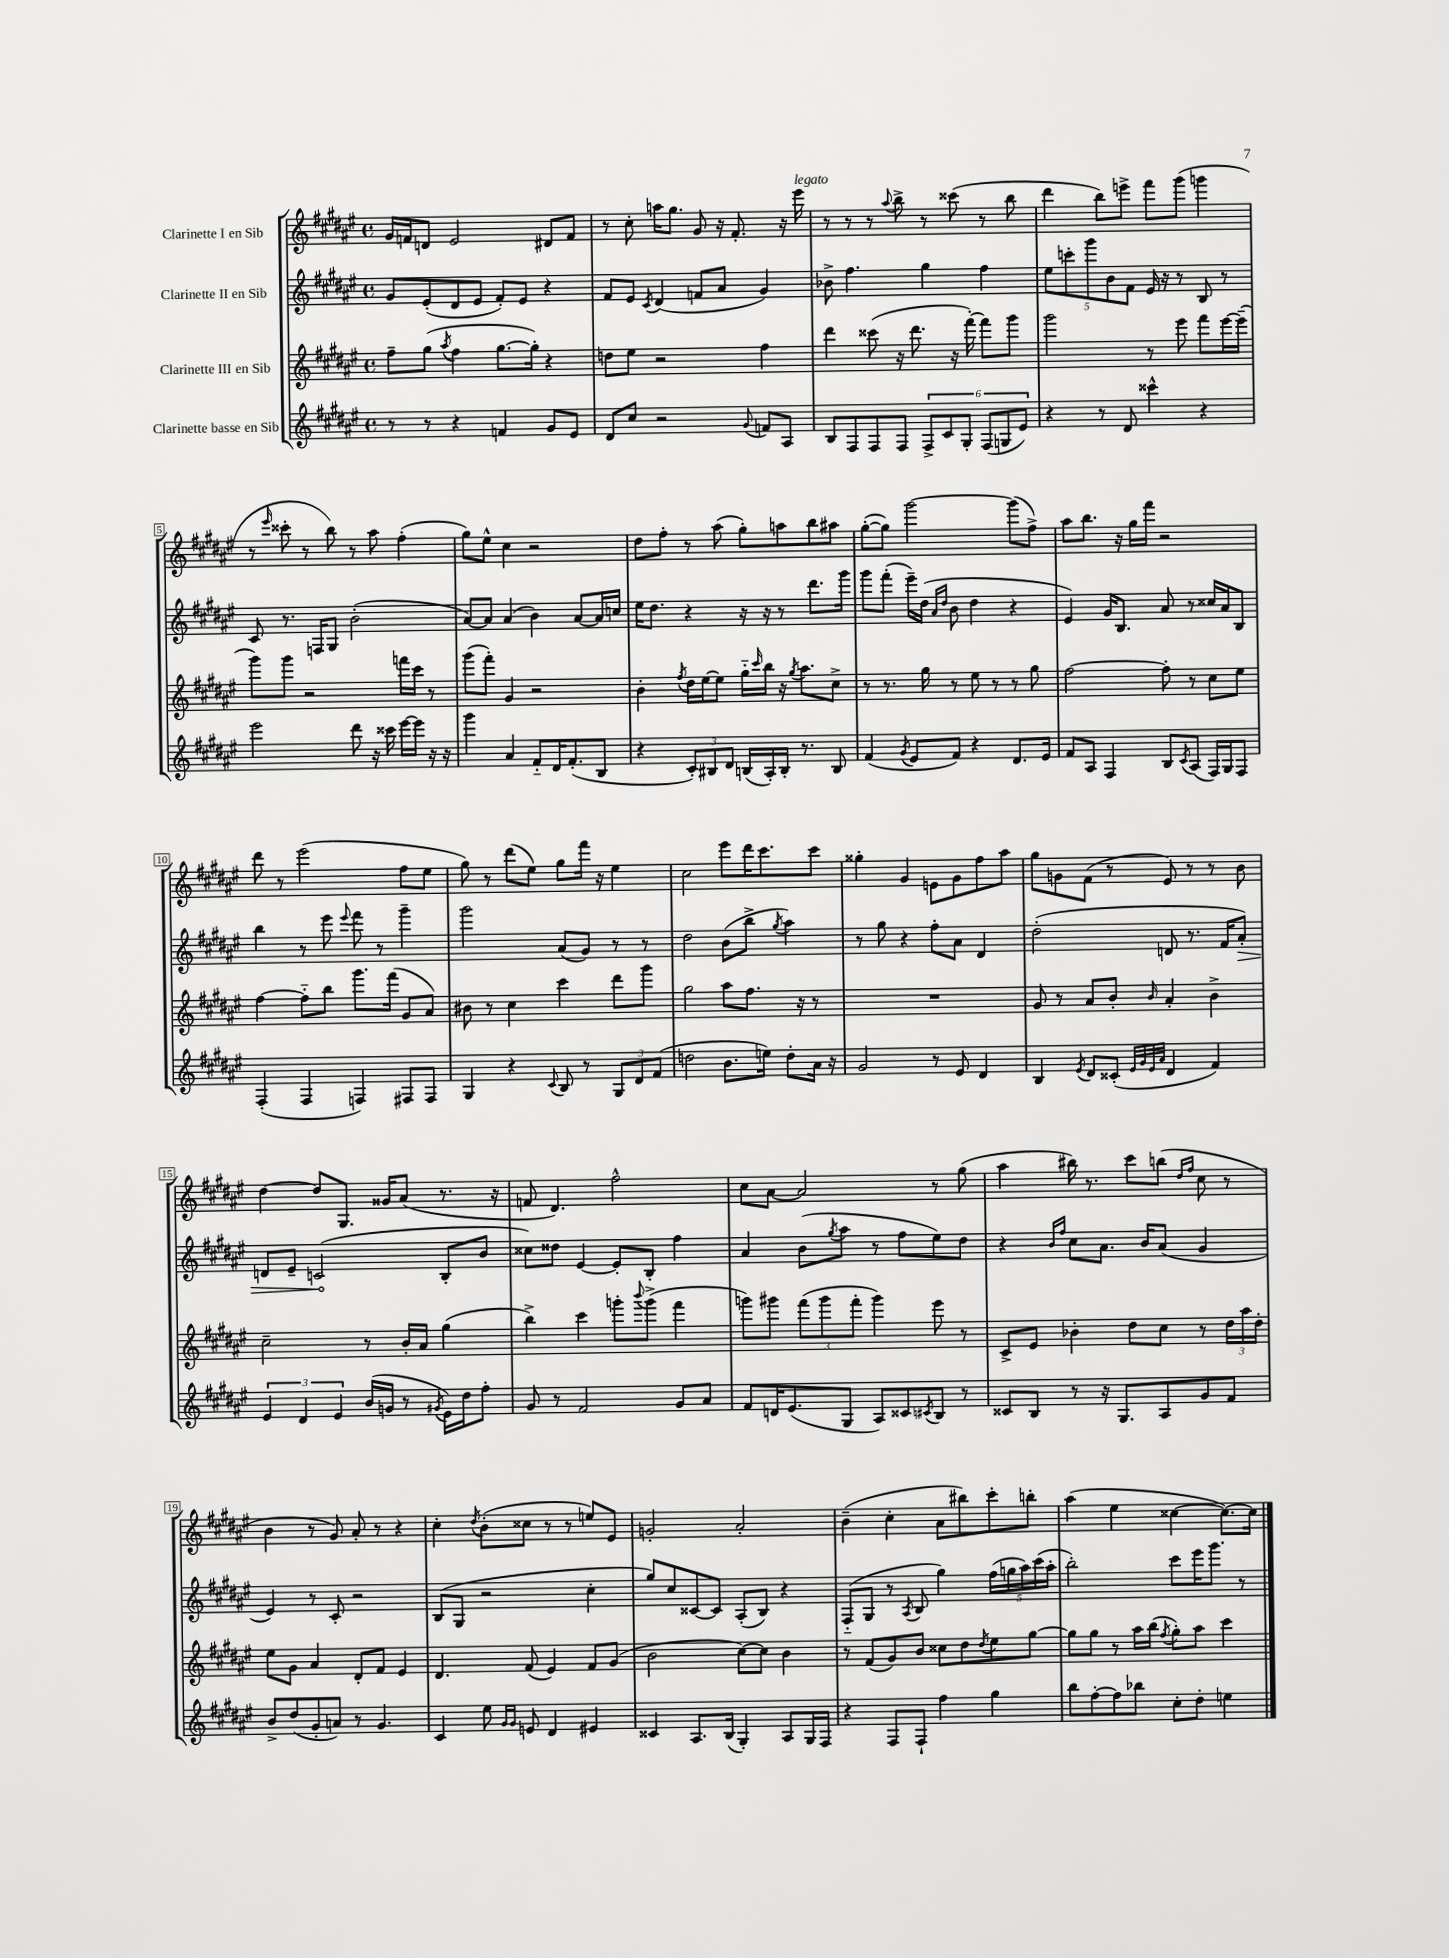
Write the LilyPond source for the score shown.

<<
\new StaffGroup <<
\new Staff = "s0" \with { instrumentName = "Clarinette I en Sib" } {
    \clef treble \key fis \major \defaultTimeSignature \time 4/4
    gis'16 f'16 d'8 eis'2 dis'8 f'8 |
    r8 cis''8-. a''16 gis''8. gis'8 r16 fis'8.-. r16 eis'''16^\markup { \italic "legato" } |
    r8 r8 r8 \appoggiatura { ais''8 } b''8-> r8 cisis'''8( r8 b''8 |
    dis'''4 b''8) e'''8-> fis'''8 gis'''8( g'''4 |
    r8 \grace { eis'''16 } cisis'''8-. r8 b''8) r8 ais''8 fis''4-.( |
    gis''8) eis''8-^ cis''4 r2 |
    dis''8 fis''8-. r8 ais''8( gis''8-.) a''8 b''8 ais''8 |
    gis''8~-.( gis''8) gis'''2~ gis'''8( fis''8->) |
    ais''8 b''8. r16 gis''16 fis'''16 r2 |
    dis'''8 r8 eis'''2( fis''8 eis''8 |
    gis''8) r8 dis'''8( eis''8) gis''8 fis'''16 r16 eis''4 |
    cis''2 eis'''8 dis'''16 cis'''8. cis'''8 |
    gisis''4-. gis'4 e'8 gis'8 fis''8 ais''8 |
    gis''8 g'8 fis'8( r8 eis'8) r8 r8 b'8 |
    dis''4~ dis''8 gis8. gisis'16 ais'8( r8. r16 |
    f'8 dis'4.) fis''2-^ |
    cis''8 ais'8~ ais'2 r8 gis''8( |
    ais''4 bis''16) r8. cis'''8 b''8( \grace { dis''16 fis''16 } cis''8 r8 |
    b'4 r8 gis'8) ais'8-. r8 r4 |
    cis''4-. \acciaccatura { dis''8 } b'8-.( cisis''8 r8 r8 e''8) eis'8 |
    g'2-. ais'2-. |
    b'4--( cis''4-. ais'8 bis''8) cis'''8-. b''8-. |
    ais''4( eis''4 cisis''4~ cisis''8.~) cisis''16 \bar "|." |
}
\new Staff = "s1" \with { instrumentName = "Clarinette II en Sib" } {
    \clef treble \key fis \major \defaultTimeSignature \time 4/4
    gis'8 eis'8-.( dis'8 eis'8 fis'8-.) eis'8 r4 |
    fis'8 eis'8 \acciaccatura { cis'8 } dis'4( f'8 ais'8 gis'4) |
    bes'8-> fis''4. gis''4 fis''4 |
    \tuplet 5/4 { eis''8 c'''8-. gis'''8 b'8 fis'8 } eis'16 r16 r8 b8 r8 |
    cis'8 r8. f16 gis8 b'2-.( |
    ais'8~) ais'8 ais'4( b'4) ais'8~ ais'16 c''16 |
    eis''16 dis''8. r4 r16 r16 r8 dis'''8. gis'''16 |
    gis'''8 fis'''8-.( eis'''16--) dis''16( \grace { ais'16 dis''16 } b'8 dis''4 r4 |
    eis'4) gis'16 b8. ais'8 r8 cisis''16 ais'16 b8 |
    b''4 r8 eis'''8 \appoggiatura { eis'''8 } fis'''8 r8 gis'''4-- |
    gis'''2 ais'8( gis'8) r8 r8 |
    dis''2 b'8( b''8-> \acciaccatura { gis''8 } ais''4) |
    r8 gis''8 r4 fis''8-. ais'8 dis'4 |
    dis''2-.( d'8 r8. fis'16 \once \override Hairpin.circled-tip = ##t ais'8-.\>) |
    d'8 eis'8-- c'2\!( b8-. b'8 |
    cisis''8) disis''8 eis'4~ eis'8-. b8-. fis''4 |
    ais'4 b'8( \acciaccatura { gis''8 } ais''8 r8 fis''8 eis''8) dis''8 |
    r4 \grace { b'16 fis''16 } cis''8 ais'8. b'16 ais'8( gis'4 |
    eis'4) r8 cis'8-. r2 |
    b8( gis8 r2 cis''4-. |
    gis''8) cis''8 cisis'8~ cisis'8 ais8-.( b8) r4 |
    fis8-_( gis8 r8 \acciaccatura { ais8 } b8 gis''4) \tuplet 5/4 { fis''16( g''16 ais''16) cis'''16( ais''16-. } |
    b''2-.) cis'''8 eis'''16 gis'''8. r8 \bar "|." |
}
\new Staff = "s2" \with { instrumentName = "Clarinette III en Sib" } {
    \clef treble \key fis \major \defaultTimeSignature \time 4/4
    fis''8-- gis''8( \acciaccatura { ais''8 } fis''4 gis''8.~ gis''16-.) r4 |
    d''8 eis''8 r2 fis''4 |
    dis'''4 cisis'''8( r16 dis'''8. r16 fis'''16~-.) fis'''8 gis'''8 |
    gis'''2 r8 eis'''8 fis'''8 eis'''16~ eis'''16--( |
    gis'''8) gis'''8 r2 f'''16 cis'''16 r8 |
    gis'''8( fis'''8-.) gis'4 r2 |
    b'4-. \acciaccatura { fis''8 } dis''16 eis''16~ eis''8 gis''16-_ \grace { cis'''16 } b''16 r16 \acciaccatura { gis''8 } ais''8. cis''8-> |
    r8 r8. gis''16 r8 eis''8 r8 r8 gis''8 |
    fis''2~ fis''8-. r8 cis''8 eis''8 |
    fis''4~ fis''8-_ b''8 gis'''8. fis'''16( gis'8 ais'8) |
    bis'8 r8 cis''4 cis'''4 dis'''8 gis'''8 |
    gis''2 ais''8 fis''8. r16 r8 |
    R1 |
    gis'8 r8 ais'8 b'8-. \grace { b'16 } ais'4-. b'4-> |
    cis''2-- r8 b'16-. ais'16 gis''4( |
    b''4->) cis'''4 g'''8-. \appoggiatura { b'''8 } g'''8->( fis'''4 |
    g'''8) gis'''8 \tuplet 3/2 { fis'''8( gis'''8 fis'''8-. } gis'''4) eis'''8 r8 |
    cis'8-> eis'8 bes'4-. dis''8 cis''8 r8 \tuplet 3/2 { dis''16 ais''16 dis''16-. } |
    eis''8 gis'8 ais'4 dis'8-. fis'8 eis'4 |
    dis'4. fis'8( eis'4) fis'8 gis'8( |
    b'2 cis''8~) cis''8 b'4 |
    r8 fis'8( gis'8) b'8 cisis''8 dis''8 \acciaccatura { dis''8 } eis''8 gis''8~ |
    gis''8 gis''8 r8 ais''16 b''16( \acciaccatura { fis''8 } gis''8-.) ais''8 cis'''4 \bar "|." |
}
\new Staff = "s3" \with { instrumentName = "Clarinette basse en Sib" } {
    \clef treble \key fis \major \defaultTimeSignature \time 4/4
    r8 r8 r4 f'4 gis'8 eis'8 |
    dis'8 cis''8 r2 \appoggiatura { gis'8 } f'8 ais8 |
    b8 fis8 fis8 fis8 \tuplet 6/4 { fis8-> cis'8 gis8-. fis8( g8 eis'8) } |
    r4 r8 dis'8 cisis'''4-^ r4 |
    eis'''2 dis'''8 r16 cisis'''16 eis'''16~ eis'''16 r16 r16 |
    gis'''4 ais'4 fis'8-_ dis'16 fis'8.-.( b8 |
    r4 \tuplet 3/2 { cis'8-.) bis8 dis'8 } b16( ais16-.) b16-. r8. b8 |
    fis'4( \acciaccatura { gis'8 } eis'8 fis'8) r4 dis'8. eis'16 |
    fis'8 ais8 fis4 b8 \acciaccatura { cis'8 } ais8( fis16) gis16 fis8 |
    fis4-.( fis4 f4) fis8 fis8 |
    gis4 r4 \appoggiatura { cis'8 } b8 r8 \tuplet 3/2 { gis8 dis'8 fis'8( } |
    d''2 b'8. e''16) d''8-. ais'16 r16 |
    gis'2 r8 eis'8 dis'4 |
    b4 \acciaccatura { eis'8 } dis'8 cisis'8-.( \grace { eis'32 gis'32 eis'32 ais'32 } dis'4 fis'4) |
    \tuplet 3/2 { eis'4 dis'4 eis'4 } b'16( g'16 r8 \acciaccatura { gis'8 } eis'16) dis''16 fis''8-. |
    gis'8 r8 fis'2 gis'8 ais'8 |
    fis'8 d'16 eis'8.( gis8 ais8) cisis'8 \acciaccatura { cis'8 } b8 r8 |
    cisis'8 b8 r8 r16 gis8. ais8 gis'8 fis'8 |
    b'8-> dis''8( gis'8-. a'8) r8 gis'4. |
    cis'4 eis''8 \grace { gis'16 gis'16 } e'8 dis'4 eis'4 |
    cisis'4 ais8. b16( gis4-.) ais8 gis16 fis16 |
    r4 fis8 fis8-! fis''4 gis''4 |
    b''8 fis''8~-. fis''8 bes''8 cis''8-. dis''8-. e''4 \bar "|." |
}
>>
>>
\layout { \context { \Score \override BarNumber.stencil = #(make-stencil-boxer 0.1 0.3 ly:text-interface::print) } }
